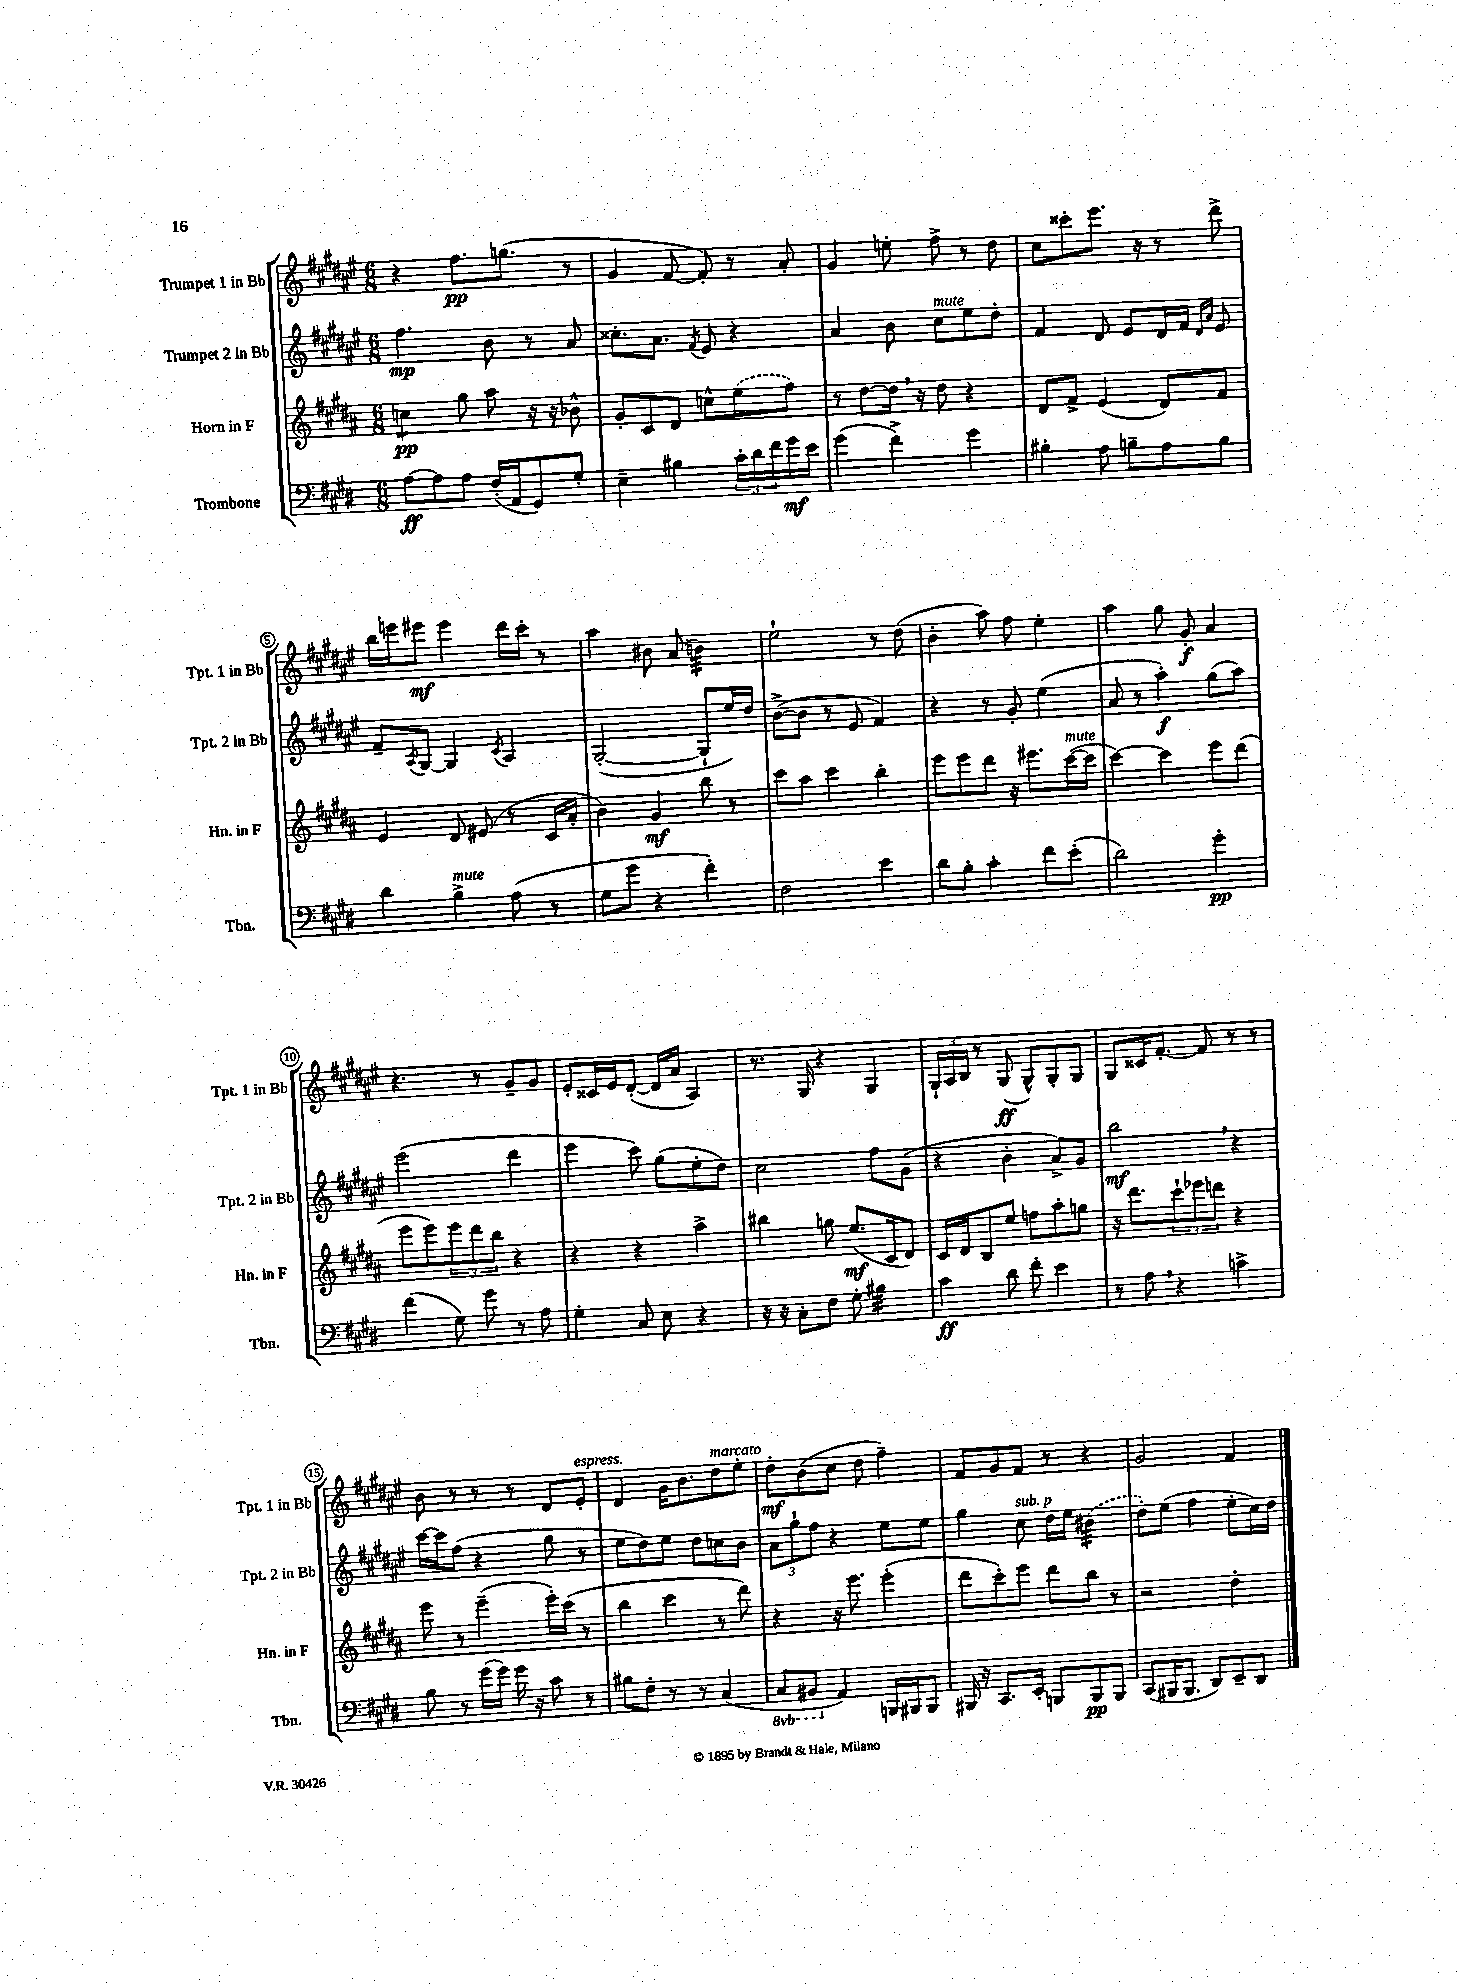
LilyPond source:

<<
\new StaffGroup <<
\new Staff = "s0" \with { instrumentName = "Trumpet 1 in Bb" shortInstrumentName = "Tpt. 1 in Bb" } {
    \clef treble \key fis \major \numericTimeSignature \time 6/8
    r4 fis''8.\pp g''8.( r8 |
    gis'4 fis'8~ fis'8-.) r8 ais'8-. |
    gis'4 e''8-. fis''8-> r8 dis''8 |
    cis''8 cisis'''8-. eis'''8. r16 r8 dis'''8-> |
    b''16 e'''16 eis'''8\mf eis'''4 dis'''16 cis'''16-. r8 |
    ais''4 bis'8 ais'8( b'4:32) |
    eis''2-! r8 dis''8( |
    b'4-. ais''8) fis''8 eis''4-. |
    ais''4 gis''8 gis'8-.\f ais'4 |
    r4. r8 gis'8-- gis'8 |
    eis'8-. cisis'16 eis'16 dis'8~-.( dis'16 ais'16 ais4) |
    r8. gis16 r4 gis4 |
    \tuplet 3/2 { gis16-! ais16 b16 } r8 gis8\ff( gis8-^) gis8-. gis8 |
    gis8 cisis'16 fis'8.~-. fis'8 r8 r8 |
    b'8 r8 r8 r8 dis'8 eis'8-.^\markup { \italic "espress." } |
    dis'4 gis'16 b'8. dis''8^\markup { \italic "marcato" } eis''8-. |
    dis''8-.\mf b'8( cis''8 dis''8 fis''4--) |
    fis'8 gis'8 fis'8 r8 r4 |
    gis'2 fis'4 \bar "|." |
}
\new Staff = "s1" \with { instrumentName = "Trumpet 2 in Bb" shortInstrumentName = "Tpt. 2 in Bb" } {
    \clef treble \key fis \major \numericTimeSignature \time 6/8
    fis''4.\mp b'8 r8 ais'8 |
    cisis''8.-. ais'8. \acciaccatura { fis'8 } eis'8 r4 |
    ais'4 b'8 cis''8^\markup { \italic "mute" } eis''8 dis''8-. |
    fis'4 dis'8 eis'8 dis'16 fis'16 \grace { dis'16 ais'16 } eis'8 |
    fis'8-- \acciaccatura { ais8 } gis8~ gis4 \acciaccatura { cis'8 } ais4 |
    gis2~-.( gis8-! eis''16) dis''16 |
    b'8~->( b'8 r8 eis'8 fis'4) |
    r4 r8 gis'8-. eis''4( |
    ais'8 r8 ais''4-.\f) gis''8( ais''8) |
    eis'''2( dis'''4 |
    eis'''4 cis'''8) gis''8( eis''8-. dis''8) |
    cis''2 fis''8 gis'8( |
    r4 b'4-. ais'8->) gis'8 |
    b''2\mf \breathe r4 |
    cis'''16~ cis'''16 fis''8( r4 gis''8 r8 |
    eis''8 dis''8) eis''8 dis''8 c''8 b'8 |
    \tuplet 3/2 { ais'8 gis''8-! fis''8 } r4 eis''8 eis''8 |
    gis''4 cis''8^\markup { \italic "sub. p" } dis''16 eis''16 \once \slurDashed bis'4:32( |
    dis''8-.) eis''8( fis''4 eis''8-. cis''16) dis''16 \bar "|." |
}
\new Staff = "s2" \with { instrumentName = "Horn in F" shortInstrumentName = "Hn. in F" } {
    \clef treble \key b \major \numericTimeSignature \time 6/8
    c''4:8\pp gis''8 ais''8 r16 r16 bes'8-^ |
    gis'8-. cis'8 dis'8 c''8-^ \once \slurDashed e''8( fis''8) |
    r8 dis''8~ dis''16 \breathe r16 dis''8 r4 |
    dis'8 fis'8-> e'4( dis'8) fis'8 |
    e'4 dis'8 eis'8( r8 cis'16 ais'16-. |
    b'4) gis'4\mf b''8 r8 |
    cis'''8 ais''8 cis'''4 b''4-. |
    e'''8 e'''8 dis'''8 r16 eis'''8. cis'''16~^\markup { \italic "mute" }( cis'''16 |
    cis'''4~) cis'''4 e'''8 dis'''8( |
    e'''8 e'''8) \tuplet 3/2 { e'''8 dis'''8 b''8 } r4 |
    r4 r4 ais''4-> |
    bis''4 g''8 e''8.\mf( cis'16 dis'8) |
    cis'16 dis'16 b8 e''8 f''8 ais''8-. g''8 |
    r16 dis'''8. \tuplet 3/2 { cis'''8-! ees'''8 d'''8 } r4 |
    e'''8 r8 e'''4--( e'''16-.) cis'''16( r8 |
    b''4 cis'''4 r8 dis'''8) |
    r4 r16 e'''8. e'''4-.( |
    dis'''8 cis'''8-.) e'''8 dis'''8 b''8 r8 |
    r2 dis''4-. \bar "|." |
}
\new Staff = "s3" \with { instrumentName = "Trombone" shortInstrumentName = "Tbn." } {
    \clef bass \key e \major \numericTimeSignature \time 6/8 \set Staff.ottavationMarkups = #ottavation-simple-ordinals
    a8~\ff a8 a8 fis16-.( a,16 gis,8) gis8-. |
    e4-- bis4 \tuplet 3/2 { cis'16-. dis'16 fis'16 } gis'16\mf e'16 |
    gis'4( fis'4->) gis'4 |
    bis4-. a8 b8-- a8 b8 |
    dis'4 b4->^\markup { \italic "mute" } a8( r8 |
    gis8 gis'8 r4 fis'4-.) |
    fis2 e'4 |
    dis'8 b8-. cis'4-. fis'8 e'8-.( |
    dis'2) gis'4-.\pp |
    fis'4( gis8) gis'8 r8 a8 |
    gis4-. cis8 e8 r4 |
    r16 r16 cis8-. fis8 gis8-. bis4:32 |
    cis'4\ff dis'8 fis'8-. e'4 |
    r8 a8 \breathe r4 c'4-> |
    b8 r8 gis'16( gis'16) gis'16 r16 cis'8 r8 |
    bis8 fis8-. r8 r8 cis4( |
    \ottava #-1 cis,8 bis,,8 \ottava #0 a,4) b,,16 bis,,16 bis,,8 |
    bis,,16 r16 cis,8. e,16-. b,,8 b,,8\pp b,,8 |
    cis,8( bis,,16 bis,,8. dis,8) e,8-- dis,8 \bar "|." |
}
>>
>>
\layout { \context { \Score \override BarNumber.stencil = #(make-stencil-circler 0.1 0.3 ly:text-interface::print) } }
